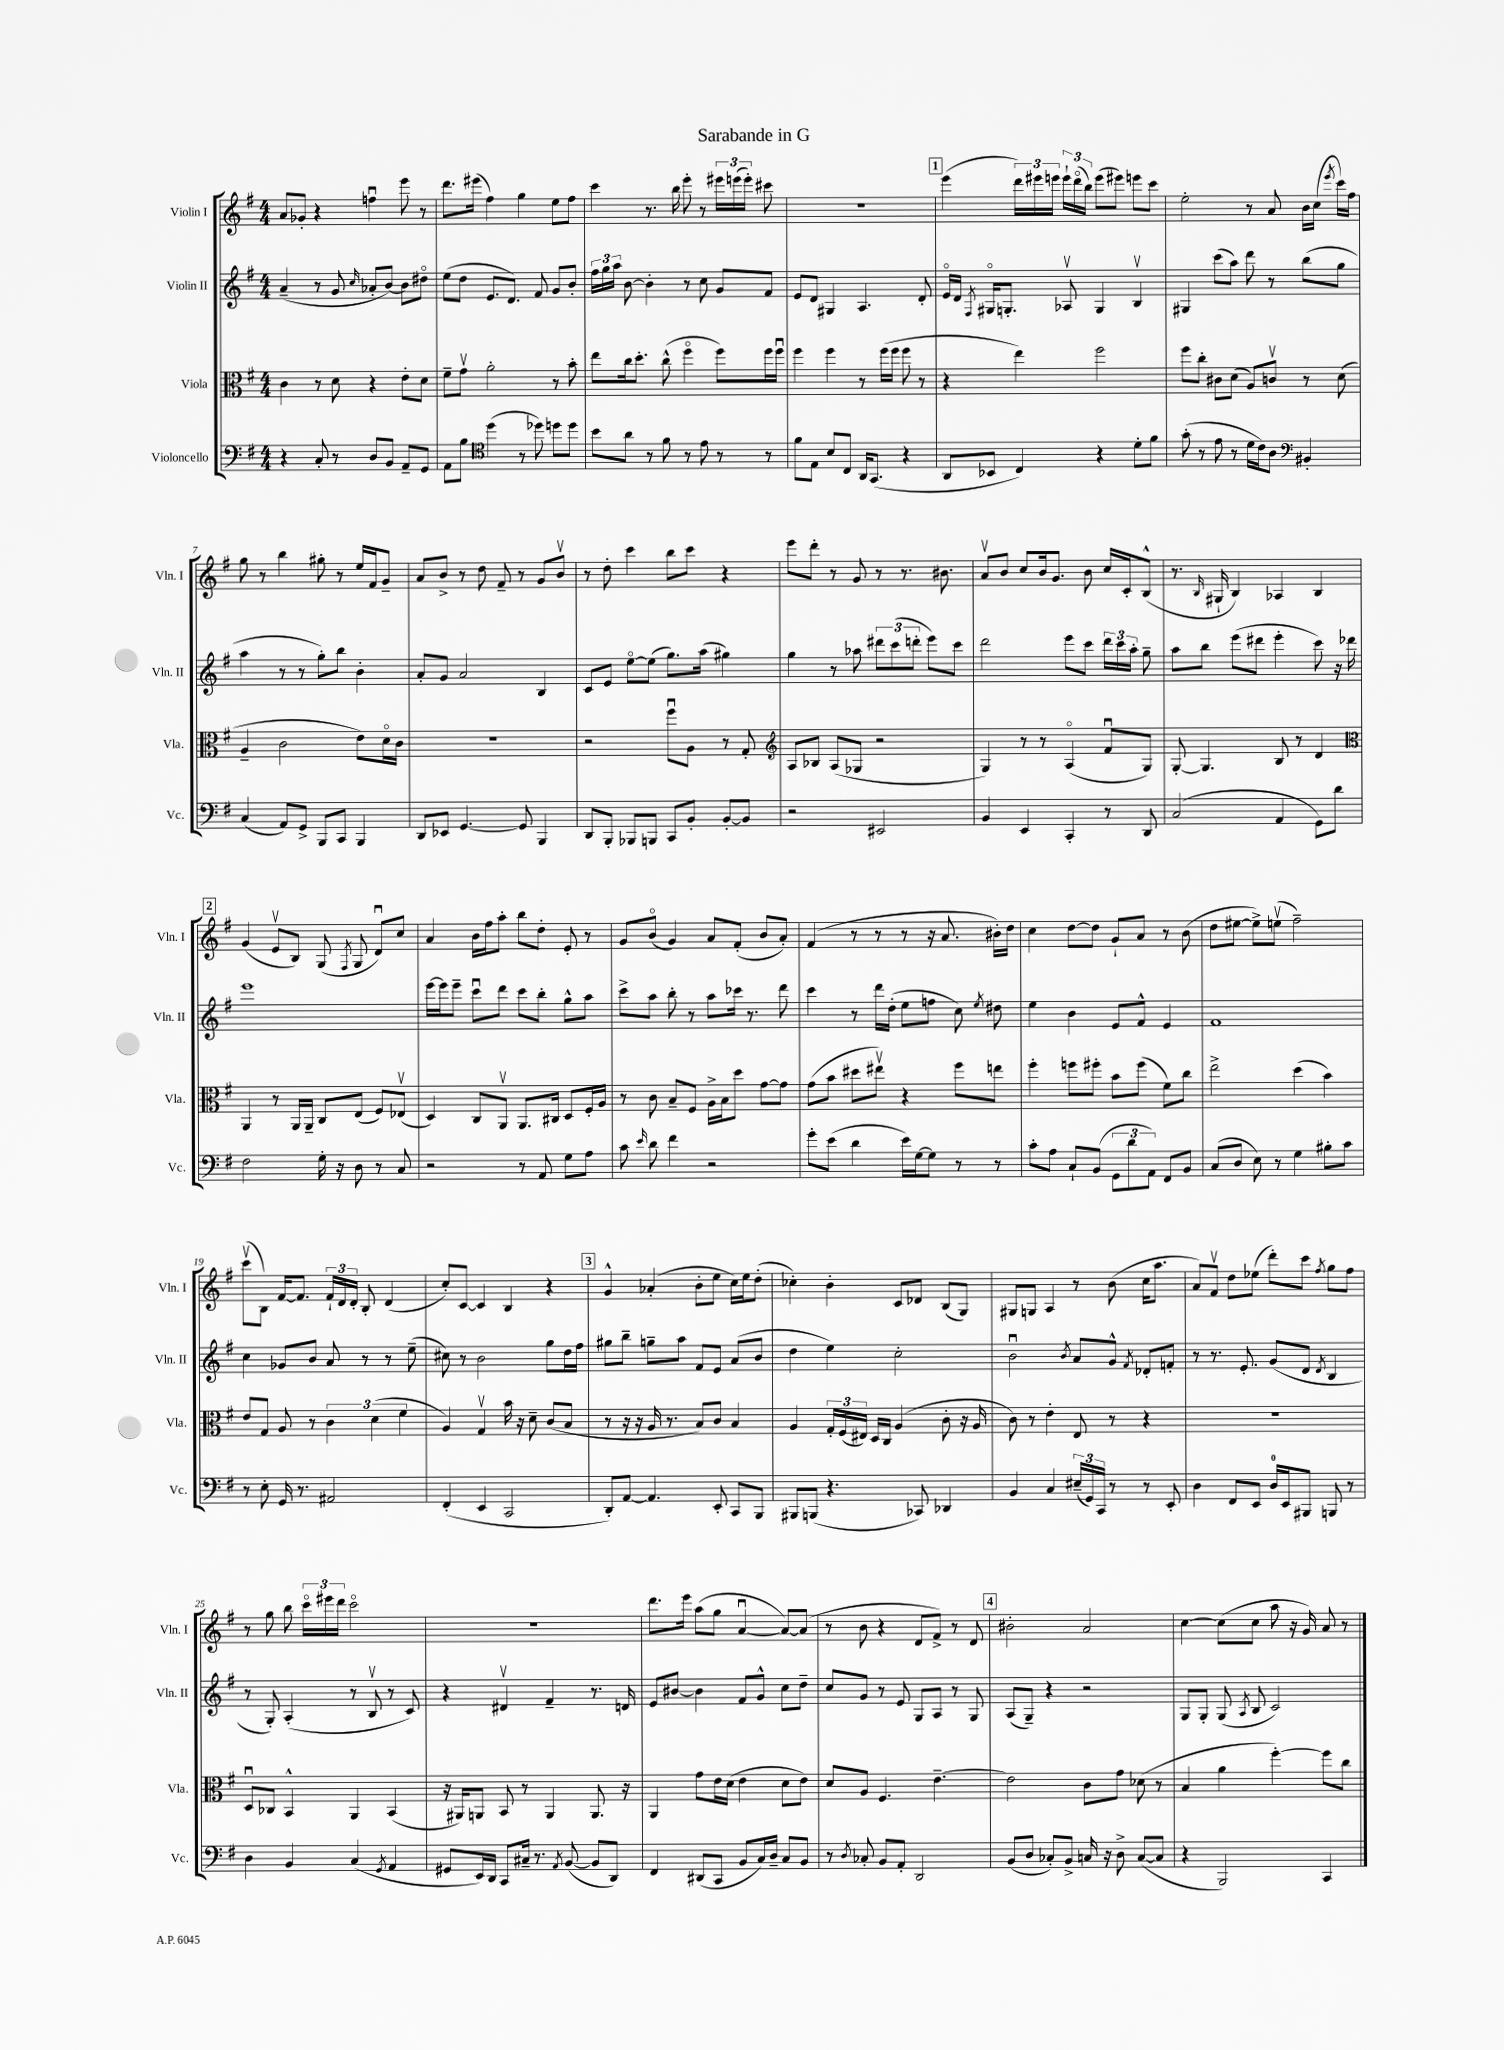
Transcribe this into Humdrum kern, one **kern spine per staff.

**kern	**kern	**kern	**kern
*staff4	*staff3	*staff2	*staff1
*clefF4	*clefC3	*clefG2	*clefG2
*k[f#]	*k[f#]	*k[f#]	*k[f#]
*M4/4	*M4/4	*M4/4	*M4/4
4r	4c\	(4a~/	8a/L
.	.	.	8g-'/J
8C'/	8r	8r	4r
8r	8d\	8g/	.
.	.	16qqcc/	.
8D/L	4r	8a-'/L	4ffu\
8BB/J	.	[8b/J)	.
8AA~/L	8e'\L	8b\]L	8eee\
8GG/J	8d\J	8dd#o\J	8r
=	=	=	=
8AA\L	8f#~\L	(8ee\L	8.ddd\L
8B\J	8gv\J	8dd\J	.
.	.	.	(16eee#\Jk
*clefC4	*	*	*
(4dd\	2a'\	8.e/L	4ff#\)
.	.	8.d/J)	.
8r	.	.	4gg\
8dd-\)	.	8f#/	.
8dd\L	8r	8g/L	8ee\L
8dd\J	8b'\	8b'/J	8ff#\J
=	=	=	=
8b\L	8ee\L	24ff#\LL	4ccc\
.	.	24gg\	.
.	.	24aa\JJ	.
8a\J	16cc\k	[8b\	.
.	8.dd'\J	.	.
8r	.	4b'\]	8.r
8f#\	(8cc^^\	.	.
.	.	.	16bb\
8r	4ff#o\	8r	8eee'\
8e\	.	8cc\	8r
8r	8ff#\L)	8g/L	24eee#\LL
.	.	.	(24eee\
.	.	.	24eee'\JJ)
8r	16ff#\L	8f#/J	8ccc#\
.	16ff#u\JJ	.	.
=	=	=	=
8f#\L	4ff#\	8e/L	1r
8E\J	.	8d/J	.
8B/L	4ff#\	4G#/	.
8C/J	.	.	.
16AA/LK	8r	4.A/	.
(8.GG/J	.	.	.
.	(16ff#\LL	.	.
.	16ff#\JJ	.	.
4r	8ff#\	.	.
.	8r	8d'/	.
=	=	=	=
8AA/L	4r	16eo/LL	(4eee\
.	.	16d/JJ	.
.	.	8qF#/	.
8BB-/J	.	16G#o/LK	.
.	.	8.G'/J	.
4C/)	4ee\)	.	24ddd\LL)
.	.	.	24eee#\
.	.	.	24eee\JJ
.	.	8A-v/	24eee`\LL
.	.	.	(24dddo\
.	.	.	24bb\JJ)
4r	2ff#\	4G/	(8eee\L
.	.	.	8eee#\J)
8d'\L	.	4Bv/	8eee\L
8f#\J	.	.	8ccc\J
=	=	=	=
(8g'\	8ff#\L	4G#/	2ee'\
8r	8cc'\J	.	.
8e\	8c#\L	(8ccc\L	.
8r	(8d\J	8aa\J)	.
16d\LL	8A/L)	8ddd\	8r
16c\J)	.	.	.
8A\J	8cv/J	8r	8a/
*clefF4	*	*	*
4BB#'/	8r	(8bb\L	16b\LL
.	.	.	(16cc\JJ
.	.	.	8qeee/
.	(8d\	8gg\J	16ccc\LL)
.	.	.	16ff#\JJ
=	=	=	=
(4C/	4A~/	4aa\	8gg\
.	.	.	8r
8AA/L)	2c\	8r	4bb\
8GG^/J	.	8r	.
8BBB/L	.	8gg'\L)	8gg#'\
8CC/J	.	8bb\J	8r
4BBB/	8e\L)	4b'\	16ee/LL
.	.	.	16f#/J
.	16do\L	.	8g~/J
.	16c\JJ	.	.
=	=	=	=
8DD/L	1r	8a'/L	8a/L
8EE-/J	.	8g/J	8b^/J
[4.GG/	.	2a/	8r
.	.	.	8dd\
.	.	.	8f#~/
8GG/]	.	.	8r
4BBB/	.	4B/	8g/L
.	.	.	8bv/J
=	=	=	=
8DD/L	2r	8c/L	8r
8BBB'/J	.	8e/J	8dd'\
8BBB-/L	.	[8eeo\L	4ccc\
8BBB/J	.	(8ee\]J	.
8CC/L	8ff#u\L	8.gg\L)	8bb\L
8BB'/J	8A\J	.	8ccc\J
.	.	(16aa\Jk	.
[8BB'/L	8r	4gg#\)	4r
8BB/]J	8G'/	.	.
=	=	=	=
*	*clefG2	*	*
2r	8A/L	4gg\	8eee\L
.	8B-/J	.	8ddd'\J
.	(8A/L	8r	8r
.	8G-/J	8aa-\	8g/
2EE#/	2r	12ddd#\L	8r
.	.	(12ccc\	.
.	.	.	8.r
.	.	12ddd'\J	.
.	.	8eee\L)	.
.	.	.	8.b#\
.	.	8ccc\J	.
=	=	=	=
4BB/	4G/)	2ddd\	8av/L
.	.	.	8b/J
4EE/	8r	.	8cc/L
.	8r	.	16b/k
.	.	.	8.g/J
4CC'/	(4Ao/	8eee\L	.
.	.	8ccc\J	8b\
8r	8f#u/L	24ddd\LL	16cc/LL
.	.	24ccc\	.
.	.	.	16c'/J
.	.	24aa'\JJ	.
8DD/	8G/J)	8gg~\	(8B^^/J
=	=	=	=
(2C/	[8G'/	8aa\L	8.r
.	4.G/]	8bb\J	.
.	.	.	16qqB/
.	.	.	16G#`/
.	.	(8eee\L	4B/)
.	.	8ddd#\J	.
4AA/	8B/	4eee'\	4A-/
.	8r	.	.
8GG\L)	4d/	8ccc\)	4B/
8d\J	.	16r	.
.	.	16ddd-\	.
=	=	=	=
*	*clefC3	*	*
2F#\	4AA/	1eee	(4g/
.	8r	.	8ev/L
.	16AA/LL	.	8B/J)
.	16AA~/JJ	.	.
16G'\	8C/L	.	(8G/
16r	.	.	.
.	.	.	8qF#/
8D\	(8E/J	.	8G/
8r	8F#/L)	.	8du/L)
8C/	(8E-v/J	.	8cc/J
=	=	=	=
2r	4D/)	[16eee\LL	4a/
.	.	16eee\]J	.
.	.	8eee~\J	.
.	8C/L	8cccu\L	16b\LL
.	.	.	16ff#\J
.	8AAv/J	8ddd\J	8aa'\J
8r	8.AA/L	8ccc\L	8bb\L
8AA/	.	8bb'\J	8dd'\J
.	16C#/Jk	.	.
8G\L	8D/L	8gg^^\L	8e'/
8A\J	16F#'/L	8aa\J	8r
.	16A/JJ	.	.
=	=	=	=
8c\	8r	8ccc^\L	8g/L
16qqe/	.	.	.
8d\	8c\	8aa\J	(8bo/J
4f#\	8B~/L	8bb'\	4g/)
.	8F#/J	8r	.
2r	16A^\LL	8aa\L	8a/L
.	16B\J	.	.
.	8dd\J	16ccc-\Jk	(8f#'/J
.	.	8.r	.
.	[8g\L	.	8b/L
.	8g\]J	8ddd\	8a'/J)
=	=	=	=
8g'\L	(8g\L	4ccc\	(4f#/
(8e\J	8b\J	.	.
4d\	8dd#\L	8r	8r
.	8ee#v\J)	16ddd\LL	8r
.	.	(16dd'\JJ	.
16e\LL)	4r	8ee\L	8r
[16G\J	.	.	.
8G\]J	.	8ff\J	16r
.	.	.	8.a/
8r	8ff#\L	8cc\)	.
.	.	8qee/	.
8r	8ee\J	8dd#\	16b#'\LL)
.	.	.	16dd\JJ
=	=	=	=
8c'\L	4ff#'\	4ee\	4cc\
8A\J	.	.	.
8C`/L	8ff\L	4b\	[8dd\L
(8BB/J	8ff#'\J	.	8dd\]J
12GG\L	8b\L	8e/L	8g`/L
12d\	.	.	.
.	(8ff#\J	8f#^^/J	8a/J
12AA\J)	.	.	.
8FF#/L	8f#\L)	4e/	8r
8BB/J	8cc\J	.	(8b\
=	=	=	=
(8C/L	2ee^\	1f#	8dd\L
8D/J	.	.	[8ee#\J
8E\)	.	.	8ee#^\]L)
8r	.	.	(8eev\J
4G\	(4dd\	.	2ff#~\)
8B#'\L	4b\)	.	.
8c\J	.	.	.
=	=	=	=
8r	8e/L	4cc\	(8cccv\L
8E'\	8G/J	.	8B\J)
16GG/	8A/	8g-/L	[16f#/LK
8.r	.	.	8.f#/]J
.	8r	8b/J	.
2AA#/	6c\	8a/	24f#`/LL
.	.	.	24d/
.	.	.	24d'/JJ
.	.	8r	8B'/
.	(6d\	.	.
.	.	8r	(4d/
.	6f#\	.	.
.	.	(8ee~\	.
=	=	=	=
(4FF#'/	4A/)	8cc#\)	8cc'/L)
.	.	8r	[8c/J
4EE/	4Gv/	2b\	4c/]
2CC/	16b\	.	4B/
.	16r	.	.
.	8d~\	.	.
.	(8c/L	8gg\L	4r
.	8B/J	16dd\L	.
.	.	16ff#\JJ	.
=	=	=	=
8DD'/L)	8r	8gg#\L	4g^^/
[8AA/J	16r	8bb~\J	.
.	16r	.	.
4.AA/]	16A/	8gg~\L	(4a-'/
.	8.r	.	.
.	.	8aa\J	.
.	8B/L)	8f#/L	8b'\L
8EE'/	8c/J	8e/J	8ee\J
8CC/L	4B/	(8a/L	16cc\LL)
.	.	.	16ee\J
8BBB/J	.	8b/J	(8dd'\J
=	=	=	=
8BBB#/L	4A/	4dd\	4cc-'\)
(8BBB/J	.	.	.
4.r	24G'/LL	4ee\)	4b'\
.	(24F#/	.	.
.	24E#/JJ)	.	.
.	16D/LL	.	.
.	16C/JJ	.	.
.	(4A/	2cc'\	8c/L
8CC-/)	.	.	8d-/J
4DD-/	8c'\	.	(8B/L
.	16r	.	8G/J)
.	16A/	.	.
=	=	=	=
4BB/	8c\)	2bu\	8G#/L
.	8r	.	8G/J
4C/	4e'\	.	4A/
.	.	8qb/	.
(24E#~/LL	8E/	8a/L	8r
24GG/)	.	.	.
24CC/JJ	.	.	.
8r	8r	8g^^/J	(8b\
.	.	8qf#/	.
8r	4r	8d-'/L	16cc\LK
.	.	.	8.aa\J
8EE'/	.	8f'/J	.
=	=	=	=
4D\	1r	8r	8a/L)
.	.	8.r	8f#v/J
8FF#/L	.	.	8dd\L
.	.	8.e'/	.
8EE/J	.	.	(8ee-\J
16D/LL	.	(8g/L	8ddd'\L)
16EE/J	.	.	.
8BBB#/J	.	8d/J	8ccc\J
.	.	8qd/	8qff#/
8BBB/	.	4B/	8gg\L
8r	.	.	8ff#\J
=	=	=	=
4D\	8Du/L	8r	8r
.	8C-/J	8G'/)	8gg\
4BB/	4BB^^/	(4A'/	8bb\
.	.	.	24ccco\LL
.	.	.	24eee#\
.	.	.	24ddd\JJ
(4C/	4AA/	8r	2ccco\
.	.	8Bv/	.
8qGG/	.	.	.
4AA/	(4BB/	8r	.
.	.	8c/)	.
=	=	=	=
8GG#/L	16r	4r	1r
.	16AA#/LK)	.	.
16EE/L)	8AA/J	.	.
16DD/JJ	.	.	.
8CC/L	8BB/	4d#v/	.
16C#~/Jk	8r	.	.
8.r	.	.	.
.	4AA/	4f#~/	.
8qAA/	.	.	.
([8BB/	.	.	.
8BB/]L	8.AA/	8.r	.
8DD/J)	.	.	.
.	16r	16d/	.
=	=	=	=
4FF#/	4AA/	8e/L	8.ddd\L
.	.	[8b#/J	.
.	.	.	16eee\Jk
(8DD#/L	8g\L	4b#\]	(8aa\L
8CC/J	16e\L	.	8gg\J
.	(16d\JJ	.	.
8BB/L	4e\	8f#/L	[4au/
16C/L)	.	8g^^/J	.
16D~/JJ	.	.	.
8C/L	8d\L	8cc\L	8a/_L)
8BB/J	8e\J)	8dd~\J	(8a/]J
=	=	=	=
8r	8d/L	8cc/L	8r
8qD/	.	.	.
8C-'/	8A/J	8g/J	8b\
8BB/L	4.F#/	8r	4r
8AA'/J	.	8e/	.
2DD/	.	8G/L	8d/L
.	[4.e~\	8A/J	8f#^/J)
.	.	8r	8r
.	.	8G/	8d/
=	=	=	=
(8BB/L	2e\]	(8A/L	2b#'\
8D/J	.	8G~/J)	.
8C-'/L)	.	4r	.
8BB^/J	.	.	.
16C/	8c\L	2r	2a/
16r	.	.	.
8D^\	8g\J	.	.
([8C/L	(8d-\	.	.
8C/]J	8r	.	.
=	=	=	=
4r	4B/	8G/L	[4cc\
.	.	8G'/J	.
2BBB/)	4a\	(8G/	(8cc\]L
.	.	8qA/	.
.	.	8B/	8cc\J
.	[4ff#'\)	2c/)	8aa\
.	.	.	16r
.	.	.	16g/)
4CC/	8ff#\]L	.	8a/
.	8cc\J	.	8r
==	==	==	==
*-	*-	*-	*-
